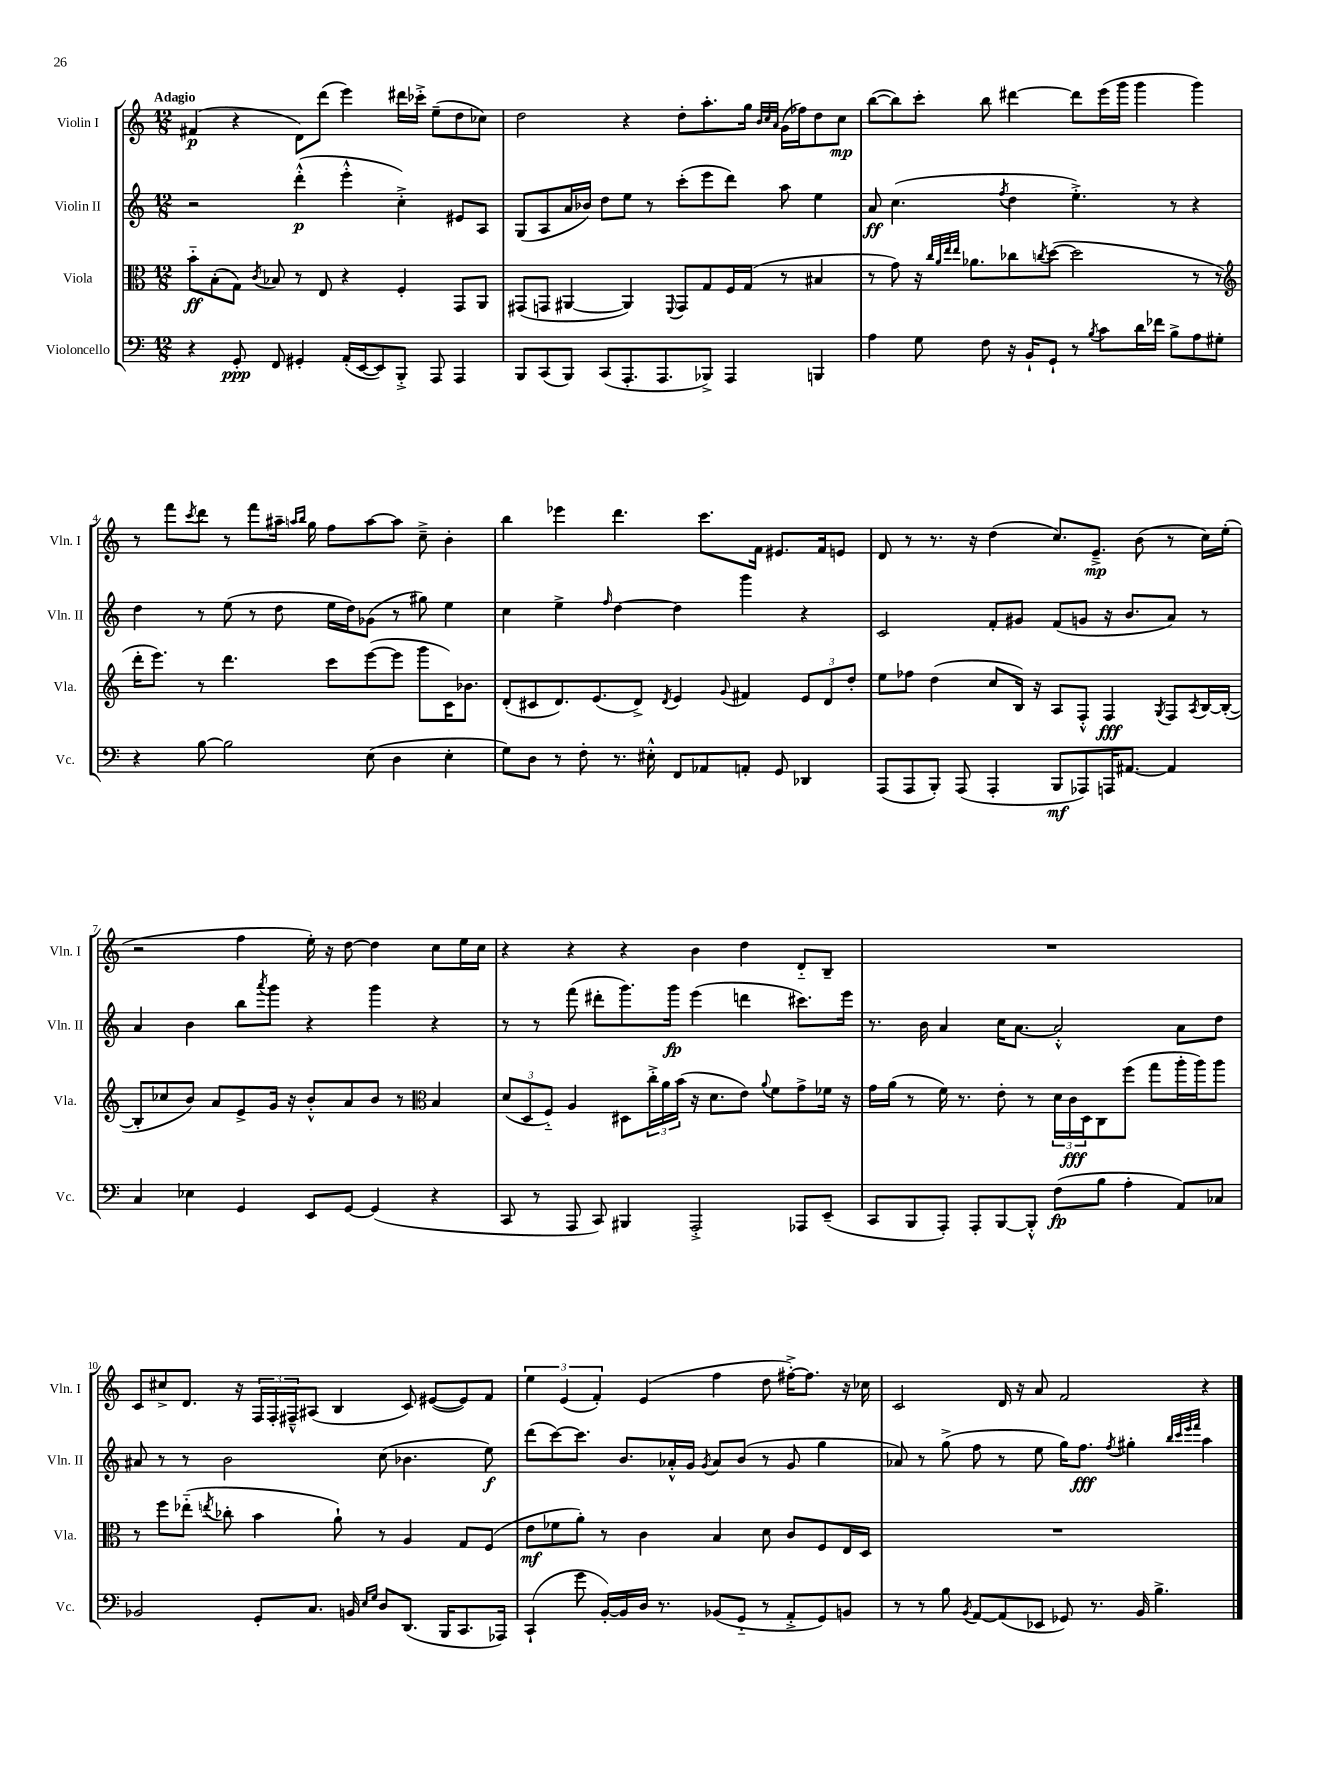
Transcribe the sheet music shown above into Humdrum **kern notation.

**kern	**kern	**kern	**kern
*staff4	*staff3	*staff2	*staff1
*clefF4	*clefC3	*clefG2	*clefG2
*k[]	*k[]	*k[]	*k[]
*M12/8	*M12/8	*M12/8	*M12/8
4r	8b'~	2r	(4f#
.	(8B'	.	.
8GG'	8G)	.	4r
.	8qc	.	.
8FF	8B-	.	.
4GG#'	8r	(4ddd'^^	8d)
.	8E	.	(8ddd
(16AA'	4r	4eee'^^	4eee)
[16EE	.	.	.
8EE])	.	.	.
8BBB'^	4F'	4cc'^)	16ddd#
.	.	.	16ccc-'^
8AAA	.	.	(8ee~
4AAA	8GG	8e#	8dd
.	8AA	8A	8cc-)
=	=	=	=
8BBB	(8GG#	(8G	2dd
(8CC	8GG	8A	.
8BBB)	[4AA#	16a	.
.	.	16b-)	.
(8CC	.	8dd	.
8.AAA'	4AA#])	8ee	4r
.	.	8r	.
8.AAA	.	.	.
.	8qqFF	.	.
.	8GG	(8ccc'	8dd'
8BBB-^)	8G	8eee	8.aa'
4AAA	16F	8ddd)	.
.	(16G	.	16gg
.	.	.	32qqb
.	.	.	32qqcc
.	.	.	32qqa
.	8r	8aa	(16g
.	.	.	16ff-)
4BBB	4B#	4ee	8dd
.	.	.	8cc
=	=	=	=
4A	8r	8a	([8bb
.	8g)	(4.cc	8bb])
8G	16r	.	8ccc'
.	32qqcc	.	.
.	32qqa	.	.
.	32qqee	.	.
.	32qqee	.	.
.	8.a-	.	.
8F	.	.	8bb
.	.	8qff	.
16r	8cc-	4dd	[4ddd#
16BB`	.	.	.
.	8qcc	.	.
8GG`	([8dd	.	.
8r	2dd]	4.ee'^)	8ddd#]
8qB	.	.	.
8c	.	.	(16eee
.	.	.	16ggg
16d	.	.	4ggg
16f-	.	.	.
8B^	.	8r	.
8A	8r	4r	4ggg)
8G#'	8r	.	.
=	=	=	=
*	*clefG2	*	*
4r	16ddd'	4dd	8r
.	8.eee)	.	.
.	.	.	8fff
.	.	.	8qccc
[8B	8r	8r	8ddd
2B]	4.ddd	(8ee	8r
.	.	8r	8fff
.	.	8dd	16aa#~
.	.	.	16qqaa
.	.	.	16qqbb
.	.	.	16gg
.	8ccc	16ee	8ff
.	.	16dd)	.
(8E	([8eee	(8g-	[8aa
4D	8eee]	8r	8aa]
.	8ggg	8gg#)	8cc~^
4E'	16c)	4ee	4b'
.	8.b-	.	.
=	=	=	=
8G)	(8d'	4cc	4bb
8D	8c#	.	.
8r	8.d)	4ee^	4eee-
8F'	.	.	.
.	(8.e	.	.
.	.	16qqff	.
8.r	.	[4dd	4.ddd
.	8d^)	.	.
16E#'^^	.	.	.
.	8qd	.	.
8FF	4e	4dd]	.
8AA-	.	.	8.ccc
.	8qqg	.	.
8AA'	4f#	4ggg	.
.	.	.	16f
8GG	.	.	8.e#
4DD-	12e	4r	.
.	.	.	16f
.	12d	.	.
.	.	.	8e
.	12dd'	.	.
=	=	=	=
(8AAA	8ee	2c	8d
8AAA	8ff-	.	8r
8BBB')	(4dd	.	8.r
(8AAA	.	.	.
.	.	.	16r
4AAA'	8cc	8f'	(4dd
.	16B)	8g#	.
.	16r	.	.
8BBB	8A	(8f	8.cc)
8AAA-)	8F'^^	8g	.
.	.	.	8.e~^
16AAA	4F	16r	.
[8.AA#	.	8.b	.
.	.	.	(8b
.	8qG	.	.
4AA#]	8F	8a)	8r
.	8qA	.	.
.	[16B	8r	16cc)
.	(16B'_	.	(16ee'
=	=	=	=
4C	8B']	4a	2r
.	8cc-	.	.
4E-	8b)	4b	.
.	8a	.	.
4GG	8e^	8bb	4ff
.	.	8qaaa	.
.	16g	8ggg	.
.	16r	.	.
8EE	8b'^^	4r	16ee')
.	.	.	16r
[8GG	8a	.	[8dd
(4GG]	8b	4ggg	4dd]
.	8r	.	.
*	*clefC3	*	*
4r	4B	4r	8cc
.	.	.	16ee
.	.	.	16cc
=	=	=	=
8CC	(12d	8r	4r
.	12D	.	.
8r	.	8r	.
.	12F'~)	.	.
8AAA	4A	(8fff	4r
8CC)	.	8ddd#'	.
4BBB#	8D#	8.ggg)	4r
.	24cc'^	.	.
.	24a	.	.
.	.	16ggg	.
.	(24b	.	.
2AAA'^	16r	(4eee	4b
.	8.d	.	.
.	8e)	4ddd	4dd
.	8qqa	.	.
.	8f	.	.
8AAA-	8g^	8.ccc#)	8d'~
(8EE~	16f-	.	8B~
.	16r	16eee	.
=	=	=	=
8CC	16g	8.r	1.r
.	(16a	.	.
8BBB	8r	.	.
.	.	16b	.
8AAA')	16f)	4a	.
.	8.r	.	.
8AAA'	.	.	.
[8BBB	8e'	16cc	.
.	.	[8.a	.
8BBB'^^]	8r	.	.
(8F	24d	2a'^^]	.
.	24c	.	.
.	24D	.	.
8B	8C	.	.
4A'	(8ff	.	.
.	8gg	.	.
8AA)	16aa'	8a	.
.	16aa)	.	.
8C-	8aa	8dd	.
=	=	=	=
2BB-	8r	8a#	8c
.	8ff	8r	8cc#^
.	(8ee-'~	8r	8.d
.	8qee	.	.
.	8cc-'	2b	.
.	.	.	16r
8GG'	4b	.	24F
.	.	.	24F'
.	.	.	24F#~^^
8.C	.	.	(8A#
.	8a`)	.	4B
16BB	.	.	.
16qqE	.	.	.
16qqG	.	.	.
8D	8r	(8cc	.
(8.DD	4A	4.b-	8c)
.	.	.	([8e#
16BBB	.	.	.
8.CC	8G	.	8e#])
.	(8F	8ee)	8f
16AAA-)	.	.	.
=	=	=	=
(4CC`	8e	(8ddd	6ee
.	8f-	[8ccc)	.
.	.	.	(6e
8g	8a')	8.ccc]	.
.	.	.	6f')
[16BB')	8r	.	.
16BB]	.	8.b	.
16D	4c	.	(4e
8.r	.	.	.
.	.	16a-'^^	.
.	.	16g	.
.	.	8qg	.
(8BB-	4B	8a-	4ff
8GG'~	.	(8b	.
8r	8d	8r	8dd
8AA'^	8c	8g	[16ff#'^)
.	.	.	8.ff#]
8GG)	8F	4gg	.
8BB	16E	.	16r
.	16D	.	16cc-
=	=	=	=
8r	1.r	8a-)	2c
8r	.	8r	.
8B	.	(8gg^	.
8qBB	.	.	.
[8AA	.	8ff	.
(8AA]	.	8r	16d
.	.	.	16r
8EE-	.	8ee	8a
8GG-)	.	16gg)	2f
.	.	8.ff	.
8.r	.	.	.
.	.	8qff	.
.	.	4gg#'	.
16BB	.	.	.
4.B^	.	.	.
.	.	32qqbb	.
.	.	32qqccc	.
.	.	32qqeee	.
.	.	32qqfff	.
.	.	4aa	4r
==	==	==	==
*-	*-	*-	*-
